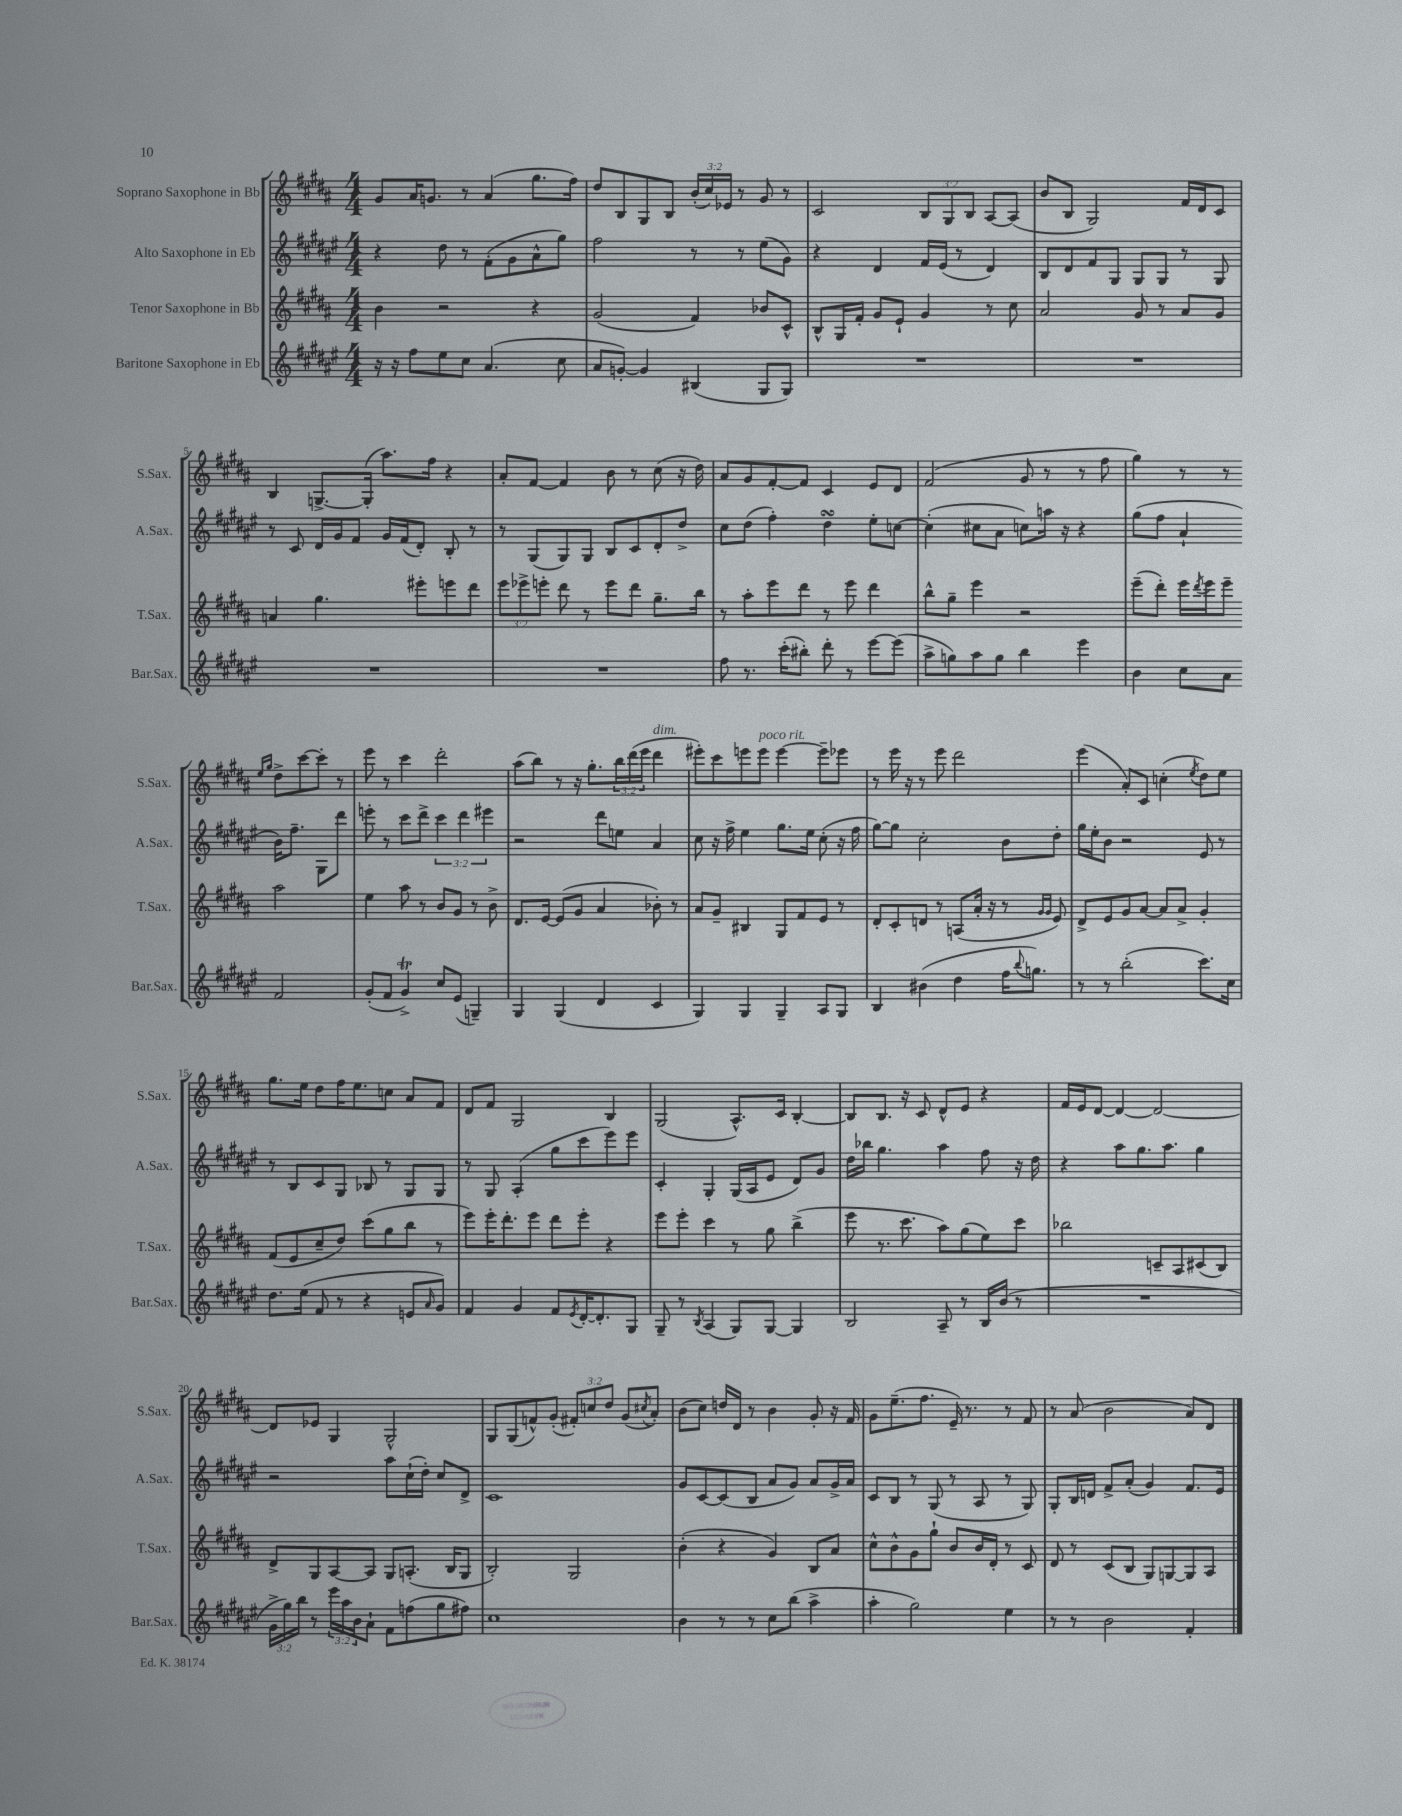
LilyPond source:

<<
\new StaffGroup <<
\new Staff = "s0" \with { instrumentName = "Soprano Saxophone in Bb" shortInstrumentName = "S.Sax." } {
    \clef treble \key b \major \numericTimeSignature \time 4/4 \override Staff.TupletNumber.text = #tuplet-number::calc-fraction-text
    gis'8 ais'16 g'8. r8 ais'4( gis''8. fis''16) |
    dis''8 b8 gis8 b8 \tuplet 3/2 { b'16-.( cis''16) ees'16 } r8 gis'8 r8 |
    cis'2 \tuplet 3/2 { b8 gis8 b8 } ais8~ ais8( |
    b'8 b8 gis2) fis'16 dis'16 cis'8 |
    b4 g8.~-> g16-.( ais''8.) fis''16 r4 |
    ais'8-. fis'8~ fis'4 b'8 r8 cis''8( r16 dis''16) |
    ais'8 gis'8 fis'8~-. fis'8 cis'4 e'8 dis'8 |
    fis'2( gis'8 r8 r8 fis''8 |
    gis''4) r8 r8 \grace { e''16 gis''16 } dis''8-> cis'''8~ cis'''8-. r8 |
    e'''8 r8 cis'''4 dis'''2-. |
    ais''8( b''8) r8 r16 gis''8.-. \tuplet 3/2 { b''16 dis'''16( e'''16 } dis'''4^\markup { \italic "dim." } |
    eis'''8-.) cis'''8 e'''8 e'''8^\markup { \italic "poco rit." } e'''4~ e'''8-- ees'''8 |
    r8 e'''16 r16 r8 e'''8 dis'''2 |
    e'''4( ais'8-.) cis'8 c''4-.( \acciaccatura { e''8 } dis''8) e''8 |
    gis''8. e''16 dis''8 fis''16 e''8. c''8 ais'8 fis'8 |
    dis'8 fis'8 gis2 b4 |
    gis2( ais8.-^) cis'16 b4~-. |
    b8 b8. r16 cis'8 dis'8-^ e'8 r4 |
    fis'16 e'16 dis'8~ dis'4~ dis'2~ |
    dis'8 ees'8 gis4 gis2-^ |
    gis8 gis8( f'8-^) gis'8-.( \tuplet 3/2 { fis'8-.) c''8 dis''8 } gis'8( \acciaccatura { cis''8 } ais'8-.) |
    b'8( cis''8) d''16 dis'16 r8 b'4 gis'8-. r16 fis'16 |
    gis'8 e''8.--( fis''8. e'16--) r8. r8 fis'8 |
    r8 ais'8( b'2 ais'8) dis'8 \bar "|." |
}
\new Staff = "s1" \with { instrumentName = "Alto Saxophone in Eb" shortInstrumentName = "A.Sax." } {
    \clef treble \key fis \major \numericTimeSignature \time 4/4 \override Staff.TupletNumber.text = #tuplet-number::calc-fraction-text
    r4 dis''8 r8 fis'8-.( gis'8 ais'8-^ gis''8) |
    fis''2 r8 r8 eis''8( gis'8) |
    r4 dis'4 fis'16 eis'16( r8 dis'4) |
    b8 dis'8 fis'8 gis8 gis8 gis8 r8 gis8 |
    r8 cis'8 dis'16 gis'16 fis'8 gis'16 fis'16( dis'8-.) b8-. r8 |
    r8 gis8( gis8) gis8 b8 cis'8 dis'8-. dis''8-> |
    cis''8 dis''8( fis''4-.) dis''4\turn eis''8-. c''8~ |
    c''4-.( cis''8 ais'8 c''8) a''16 r16 r4 |
    gis''8( fis''8 ais'4-! b'16) fis''8.-- gis8 dis'''8 |
    e'''8-. r8 cis'''8 dis'''8-> \tuplet 3/2 { cis'''4 dis'''4 eis'''4 } |
    r2 dis'''8 e''8 ais'4 |
    cis''8 r16 fis''16-> eis''4 gis''8. eis''16 cis''8-.( r16 fis''16 |
    gis''8~) gis''8 cis''2-. b'8 dis''8-. |
    gis''16 eis''16-. b'8 r2 eis'8 r8 |
    r8 b8 cis'8 gis8 bes8 r8 gis8 gis8 |
    r8 gis8 ais4-.( gis''8 cis'''8 eis'''8) eis'''8 |
    cis'4-. gis4-. gis16( ais16 eis'8 dis'8) gis'8 |
    dis''16 bes''16 gis''4. ais''4 fis''8 r16 dis''16 |
    r4 ais''8 gis''8. ais''8. gis''4 |
    r2 ais''8 cis''16-!( dis''16-.) cis''8 dis'8-> |
    cis'1 |
    gis'8 cis'8~ cis'8( b8 ais'8 gis'8) ais'8 gis'16-> ais'16 |
    cis'8 b8 r8 gis8( r8 ais8 r8 gis8) |
    gis8-. b16 d'16 fis'8-> ais'8-.( gis'4) fis'8. eis'16 \bar "|." |
}
\new Staff = "s2" \with { instrumentName = "Tenor Saxophone in Bb" shortInstrumentName = "T.Sax." } {
    \clef treble \key b \major \numericTimeSignature \time 4/4 \override Staff.TupletNumber.text = #tuplet-number::calc-fraction-text
    b'4 r2 r4 |
    gis'2( fis'4) bes'8 cis'8-^ |
    b8-^ gis16 fis'16-. gis'8 e'8-! gis'4 r8 cis''8 |
    ais'2 gis'8 r8 ais'8 gis'8 |
    a'4 gis''4. eis'''8-. e'''8 dis'''8 |
    \tuplet 3/2 { e'''8 ees'''8-> e'''8-. } dis'''8 r8 e'''8 dis'''8 gis''8.-- b''16 |
    r8 ais''8-. e'''8 dis'''8 r8 e'''8 dis'''4 |
    b''8-^ gis''8-- e'''4 r2 |
    e'''8--( dis'''8-.) e'''16 \acciaccatura { dis'''8 } e'''16 e'''8-- ais''2 |
    e''4 ais''8 r8 b'8 gis'8 r8 b'8-> |
    dis'8. e'16~ e'8( gis'8 ais'4 bes'8-.) r8 |
    ais'8 gis'8-- bis4 gis8 fis'8 e'8 r8 |
    dis'8-. cis'8-. d'8 r8 a8( ais'16-. r16 r8 \grace { gis'16 gis'16 } e'8) |
    dis'8-> e'8 gis'8 ais'8~ ais'8 ais'8-> gis'4-. |
    fis'8( e'8 cis''8-- dis''8) cis'''8( gis''8 b''8 r8 |
    e'''8) e'''16-. dis'''8.-. e'''8 dis'''8 e'''8-. r4 |
    e'''8 e'''8-. cis'''4 r8 gis''8 b''4->( |
    e'''8 r8. cis'''8. ais''8) gis''8( e''8) cis'''8 |
    bes''2 c'8-- ais8 cis'8( b8) |
    dis'8-> gis8 ais8~ ais8 gis8 a8.-.( b16 gis8 |
    b2-.) gis2 |
    b'4-.( r4 gis'4) b8 ais'8 |
    cis''8-^ b'8-^ gis'8 gis''8-! b'8 b'16 dis'16-. r8 cis'8 |
    dis'8 r8 cis'8( b8 gis8) g8~ g8 ais8 \bar "|." |
}
\new Staff = "s3" \with { instrumentName = "Baritone Saxophone in Eb" shortInstrumentName = "Bar.Sax." } {
    \clef treble \key fis \major \numericTimeSignature \time 4/4 \override Staff.TupletNumber.text = #tuplet-number::calc-fraction-text
    r16 r16 fis''8 eis''8 cis''8 ais'4.( cis''8 |
    ais'8 g'8~-.) g'4 bis4( gis8 gis8) |
    R1 |
    R1 |
    R1 |
    R1 |
    fis''8 r8. cis'''16-.( bis''8-.) dis'''8-. r8 eis'''8~ eis'''8( |
    ais''8-> g''8) ais''8 g''8 b''4 eis'''4 |
    b'4 cis''8 ais'8 fis'2 |
    gis'8-.( fis'8 gis'4->\trill) cis''8 eis'8( g4--) |
    gis4 gis4( dis'4 cis'4 |
    gis4) gis4 gis4-- ais8 gis8 |
    b4 bis'4( dis''4 fis''16 \appoggiatura { b''8 } g''8.) |
    r8 r8 b''2-.( cis'''8.) cis''16 |
    dis''8. eis''16( fis'8 r8 r4 e'8 \grace { ais'16 } gis'8) |
    fis'4 gis'4 fis'8 \acciaccatura { eis'8 } dis'16~-. dis'8.-. gis8 |
    gis8-- r8 \acciaccatura { b8 } ais4( gis8) gis8~ gis4 |
    b2 ais8-- r8 b16 b'16( r8 |
    R1 |
    \tuplet 3/2 { gis'16-> gis''16) b''16 } r8 \tuplet 3/2 { eis'''16 ais''16 b'16 } ais'8-! fis'8 f''8( gis''8 fis''8) |
    cis''1 |
    b'4 r8 r8 cis''8 b''8( ais''4-> |
    ais''4-. gis''2) eis''4 |
    r8 r8 b'2 fis'4-. \bar "|." |
}
>>
>>
